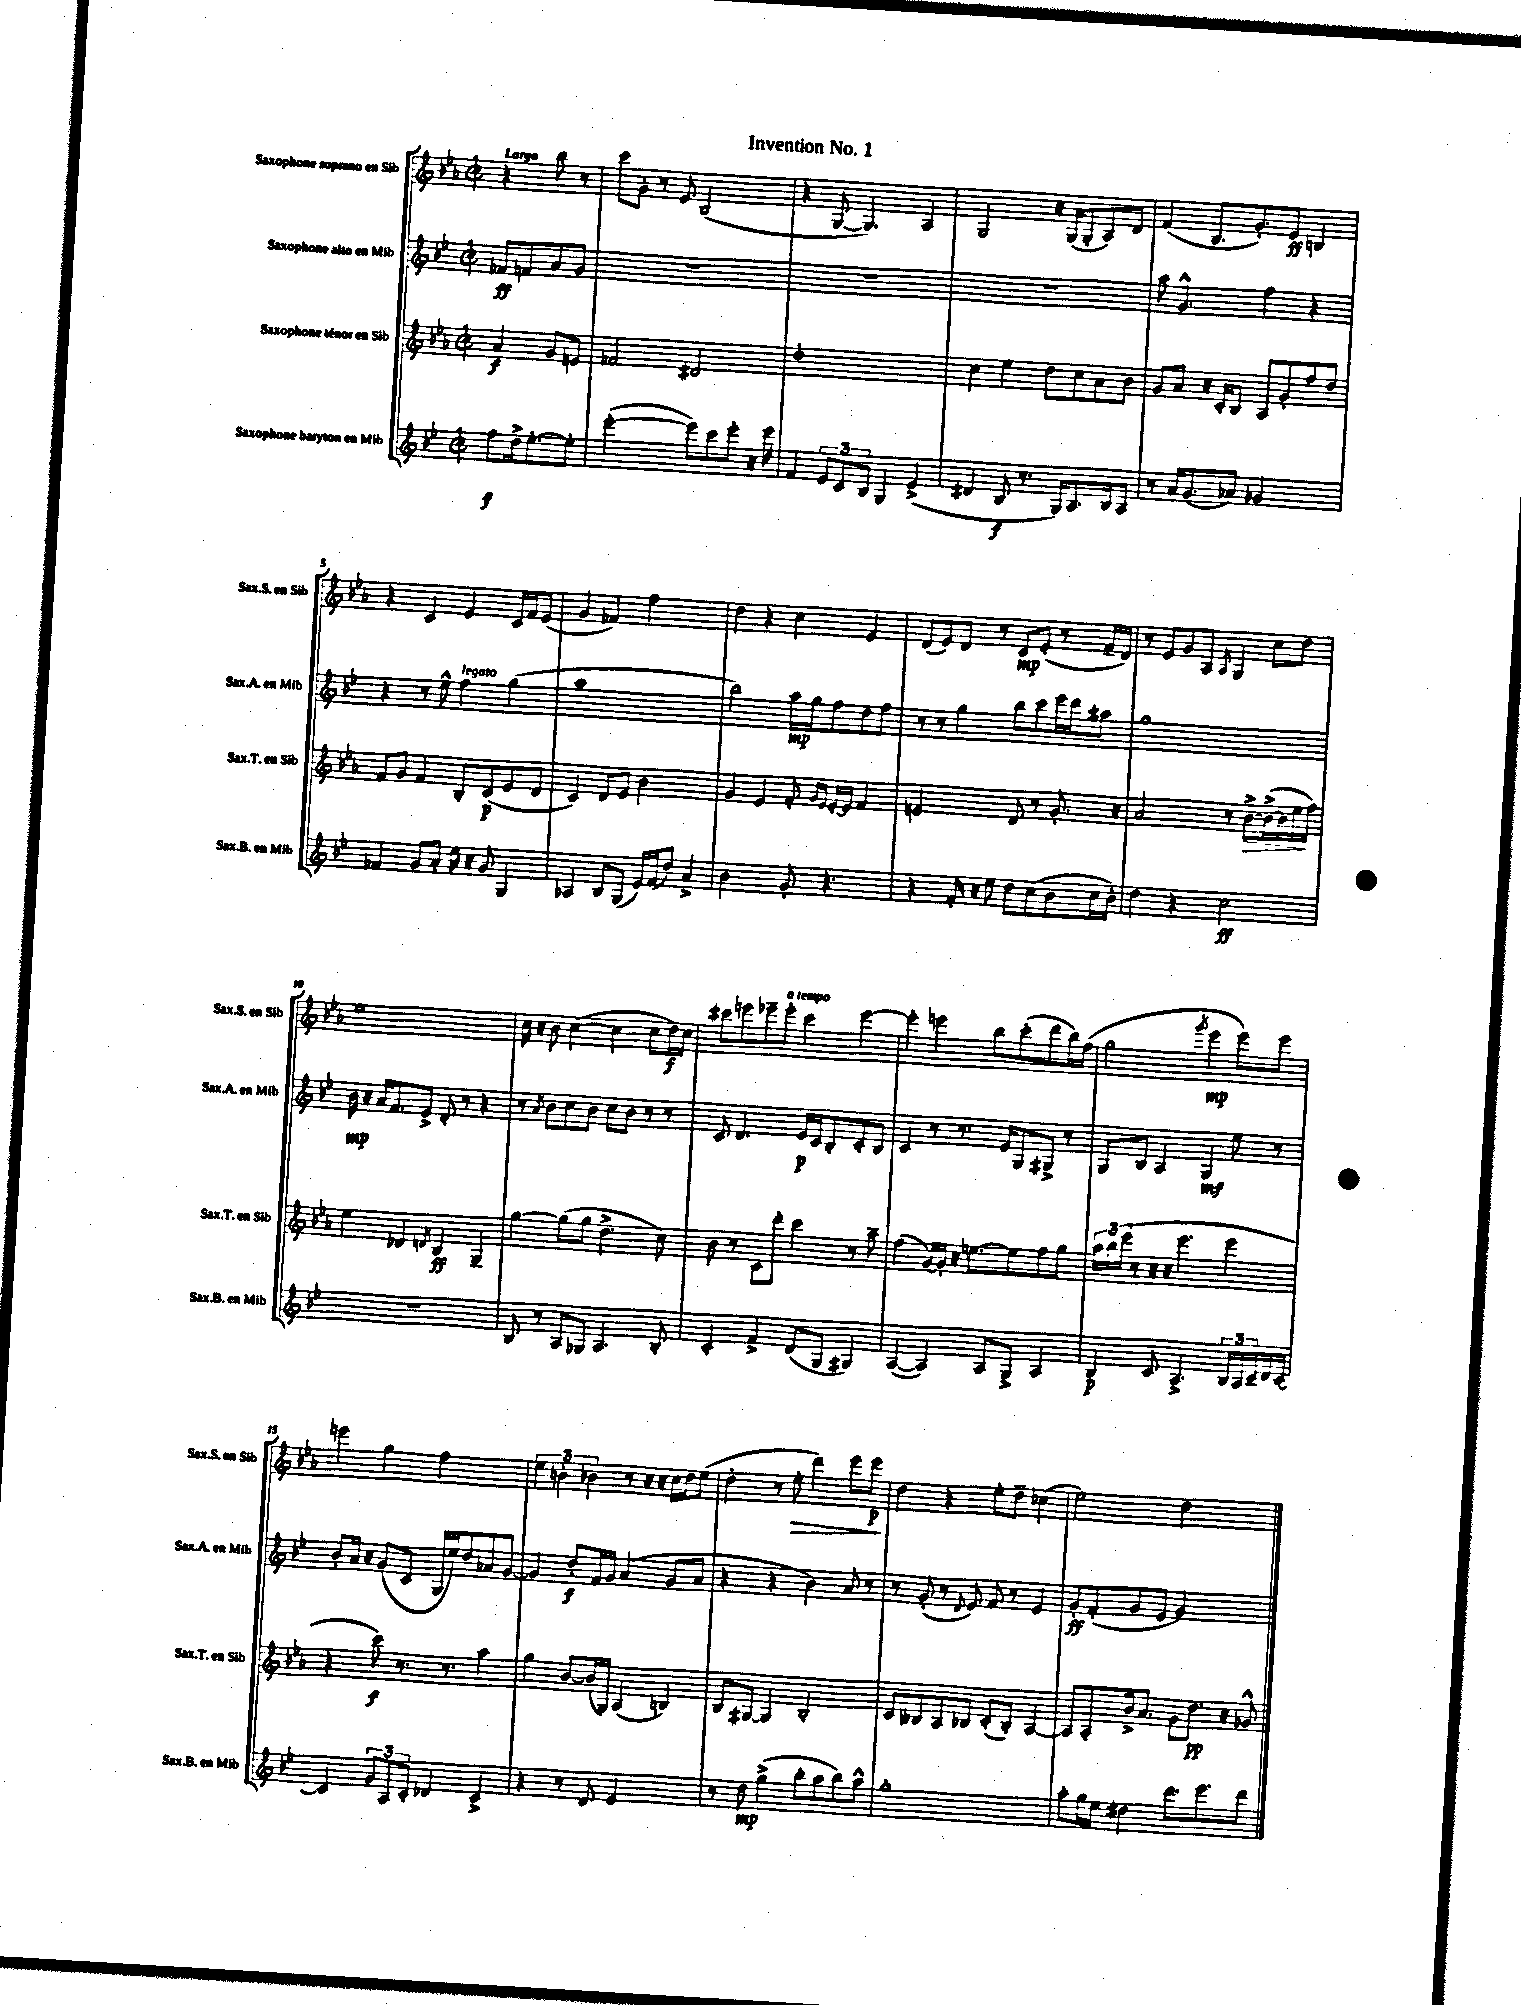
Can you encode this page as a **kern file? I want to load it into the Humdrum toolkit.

**kern	**kern	**kern	**kern
*staff4	*staff3	*staff2	*staff1
*clefG2	*clefG2	*clefG2	*clefG2
*k[b-e-]	*k[b-e-a-]	*k[b-e-]	*k[b-e-a-]
*M2/2	*M2/2	*M2/2	*M2/2
*met(c|)	*met(c|)	*met(c|)	*met(c|)
8ff	4a-	8f-	4r
16dd^	.	8f	.
[8.ee-'	.	.	.
.	8g	8a	8bb-
8ee-']	8e	8g	8r
=	=	=	=
([2eee-'	2f-	1r	8ccc
.	.	.	8g'
.	.	.	8r
.	.	.	8e-
8eee-])	2d#	.	(2B-
8ccc	.	.	.
8eee-'	.	.	.
16r	.	.	.
16eee-	.	.	.
=	=	=	=
4f	1dd'	1r	4r
12e-	.	.	[8G
12c	.	.	.
.	.	.	4.G])
12B-	.	.	.
4G	.	.	.
(4e-^	.	.	4A-
=	=	=	=
4d#	4cc	1r	2G
8B-	4ee-	.	.
8.r	.	.	.
.	8dd	.	16r
16G)	.	.	(16G
8.A	8cc	.	8G'
.	8a-	.	8A-)
16B-	.	.	.
8A	8b-	.	8d
=	=	=	=
8r	8g	8aa	(4f
16a	8a-	4.g^^	.
(8.g	.	.	.
.	16r	.	8.B-
.	16c'	.	.
8a-)	8B-	.	.
.	.	.	8.g')
2g-	8A-	4ff	.
.	8g'	.	8e-
.	8ff	4r	4B
.	8dd	.	.
=	=	=	=
4f-	8f	4r	4r
.	8g	.	.
8g	4f	8r	4c
8a'	.	8ee-^^	.
16ee-	8B-'	4ff	4e-
16r	.	.	.
8g	(8c	.	.
4G	8e-	(4gg	16c
.	.	.	16f
.	8d	.	(8e-
=	=	=	=
4A-	4c)	1aa	4g
8B-	8d	.	4f-)
(8G	8e-	.	.
16e-)	2b-	.	2ff
(16f	.	.	.
8dd)	.	.	.
4a^	.	.	.
=	=	=	=
2b-	4g	2bb-)	4dd
.	4e-	.	4r
8g'	8f'	16aa	4cc
.	.	16gg	.
.	16qqg	.	.
.	16qqe-	.	.
4.r	[16e-'	8ff	.
.	16e-]	.	.
.	4f	8dd	4e-
.	.	8ff	.
=	=	=	=
4r	2e	8r	(8d
.	.	8r	8e-)
16f'	.	4gg	8d
16r	.	.	.
8ee-	.	.	8r
8dd	8d	8bb-	8c
(8cc	8r	8ccc	(8e-'
8b-	8.g'	16eee-	8r
.	.	16ddd	.
16cc	.	8aa#	16f~
16b-')	16r	.	16d)
=	=	=	=
4dd	2a-	1gg	8r
.	.	.	8e-
4r	.	.	8g
.	.	.	8A-
.	.	.	8qA-
2cc	8r	.	4G
.	[8b-^	.	.
.	(16b-^_	.	8cc
.	16b-]	.	.
.	16ee-	.	8dd
.	16ff)	.	.
=	=	=	=
1r	4ee-	16b-	1ee-
.	.	16r	.
.	.	16a	.
.	.	8.f	.
.	4d-	.	.
.	.	8e-^	.
.	8qd	.	.
.	4B-	8d'	.
.	.	8r	.
.	4G~	4r	.
=	=	=	=
8B-	[4gg	8r	16cc
.	.	.	16r
.	.	8qa	.
8r	.	8b-	8b-
8A	(8gg]	8cc	([4cc
8G-	8gg	8b-	.
4.A	4.dd^	8cc	4cc]
.	.	8b-	.
.	.	8r	8cc
8B-'	8cc)	8r	16dd)
.	.	.	16cc
=	=	=	=
4c'	8b-	8c	8ccc#
.	8r	4.d	8eee
4f^	8c	.	8eee-~
.	8ddd'	.	8eee-'
(8d	4ccc	16e-	4ccc#
.	.	16c	.
8G	.	8B-'	.
4G#)	8r	8c'	[4eee-
.	8aa-~	8B-	.
=	=	=	=
([4A	(4ff	4c	4eee-']
4A])	[16g)	8r	4eee
.	16g']	.	.
.	16r	8.r	.
.	[8.ee	.	.
8A	.	.	8bb-
.	.	16e-	.
8G^	8ee]	8G	(8ccc'
4A	8ff	8G#^	8ddd
.	8gg	8r	16bb-)
.	.	.	(16ff
=	=	=	=
4B-	24aa-	8G	2gg
.	24bb-	.	.
.	(24eee-	.	.
.	8r	8B-	.
8c	16r	4A	.
.	16r	.	.
4.A^	4.eee-	.	.
.	.	.	8qggg
.	.	4G	4eee-
24B-	4eee-	8ee-	8eee-)
24A	.	.	.
24c~	.	.	.
16d	.	8r	8eee-
[16c	.	.	.
=	=	=	=
4c]	4r	8b-'	4eee
.	.	16a	.
.	.	16r	.
12g	8ccc)	(8g	4gg
12A	.	.	.
.	8.r	8c	.
12c'	.	.	.
4d-	.	16G	2ff
.	8.r	16ee-)	.
.	.	8dd	.
4c^	4aa-	8a-	.
.	.	[8g	.
=	=	=	=
4r	4gg	4g]	6ee-
.	.	.	6b'
8r	[8b-	8dd'	.
.	.	.	6b-
8d	(16b-]	16f	.
.	16G)	16g	.
2e-	(4A-	(4a	8r
.	.	.	16r
.	.	.	16r
.	4B)	8g	16cc
.	.	.	16dd
.	.	8a	(8ee-
=	=	=	=
8r	8B-	4r	4dd'
8dd	[8G#	.	.
(4gg^	4G#]	4r	8r
.	.	.	8ee-'
8bb-'	2B-'	4b-)	4ddd)
8aa	.	.	.
8bb-)	.	8a	8eee-
8aa^^	.	8r	8eee-
=	=	=	=
1gg'	8c	8r	4dd
.	8B--	(8g'	.
.	8A-	8r	4r
.	.	8qqd	.
.	8B-	8e-)	.
.	(8c'	8f	8ee-'
.	8B-')	8r	8dd~
.	[4A-	4e-	(4cc-
=	=	=	=
8aa'	8A-]	8g'	2ee-)
16gg	8A-'	(8f'	.
16ee-	.	.	.
4dd#	16b-^	8g	.
.	8.a-	.	.
.	.	8e-	.
8.ddd	8g	2g)	2dd
.	8.dd	.	.
8.eee-	.	.	.
.	16r	.	.
8ddd	8g-^^	.	.
==	==	==	==
*-	*-	*-	*-
